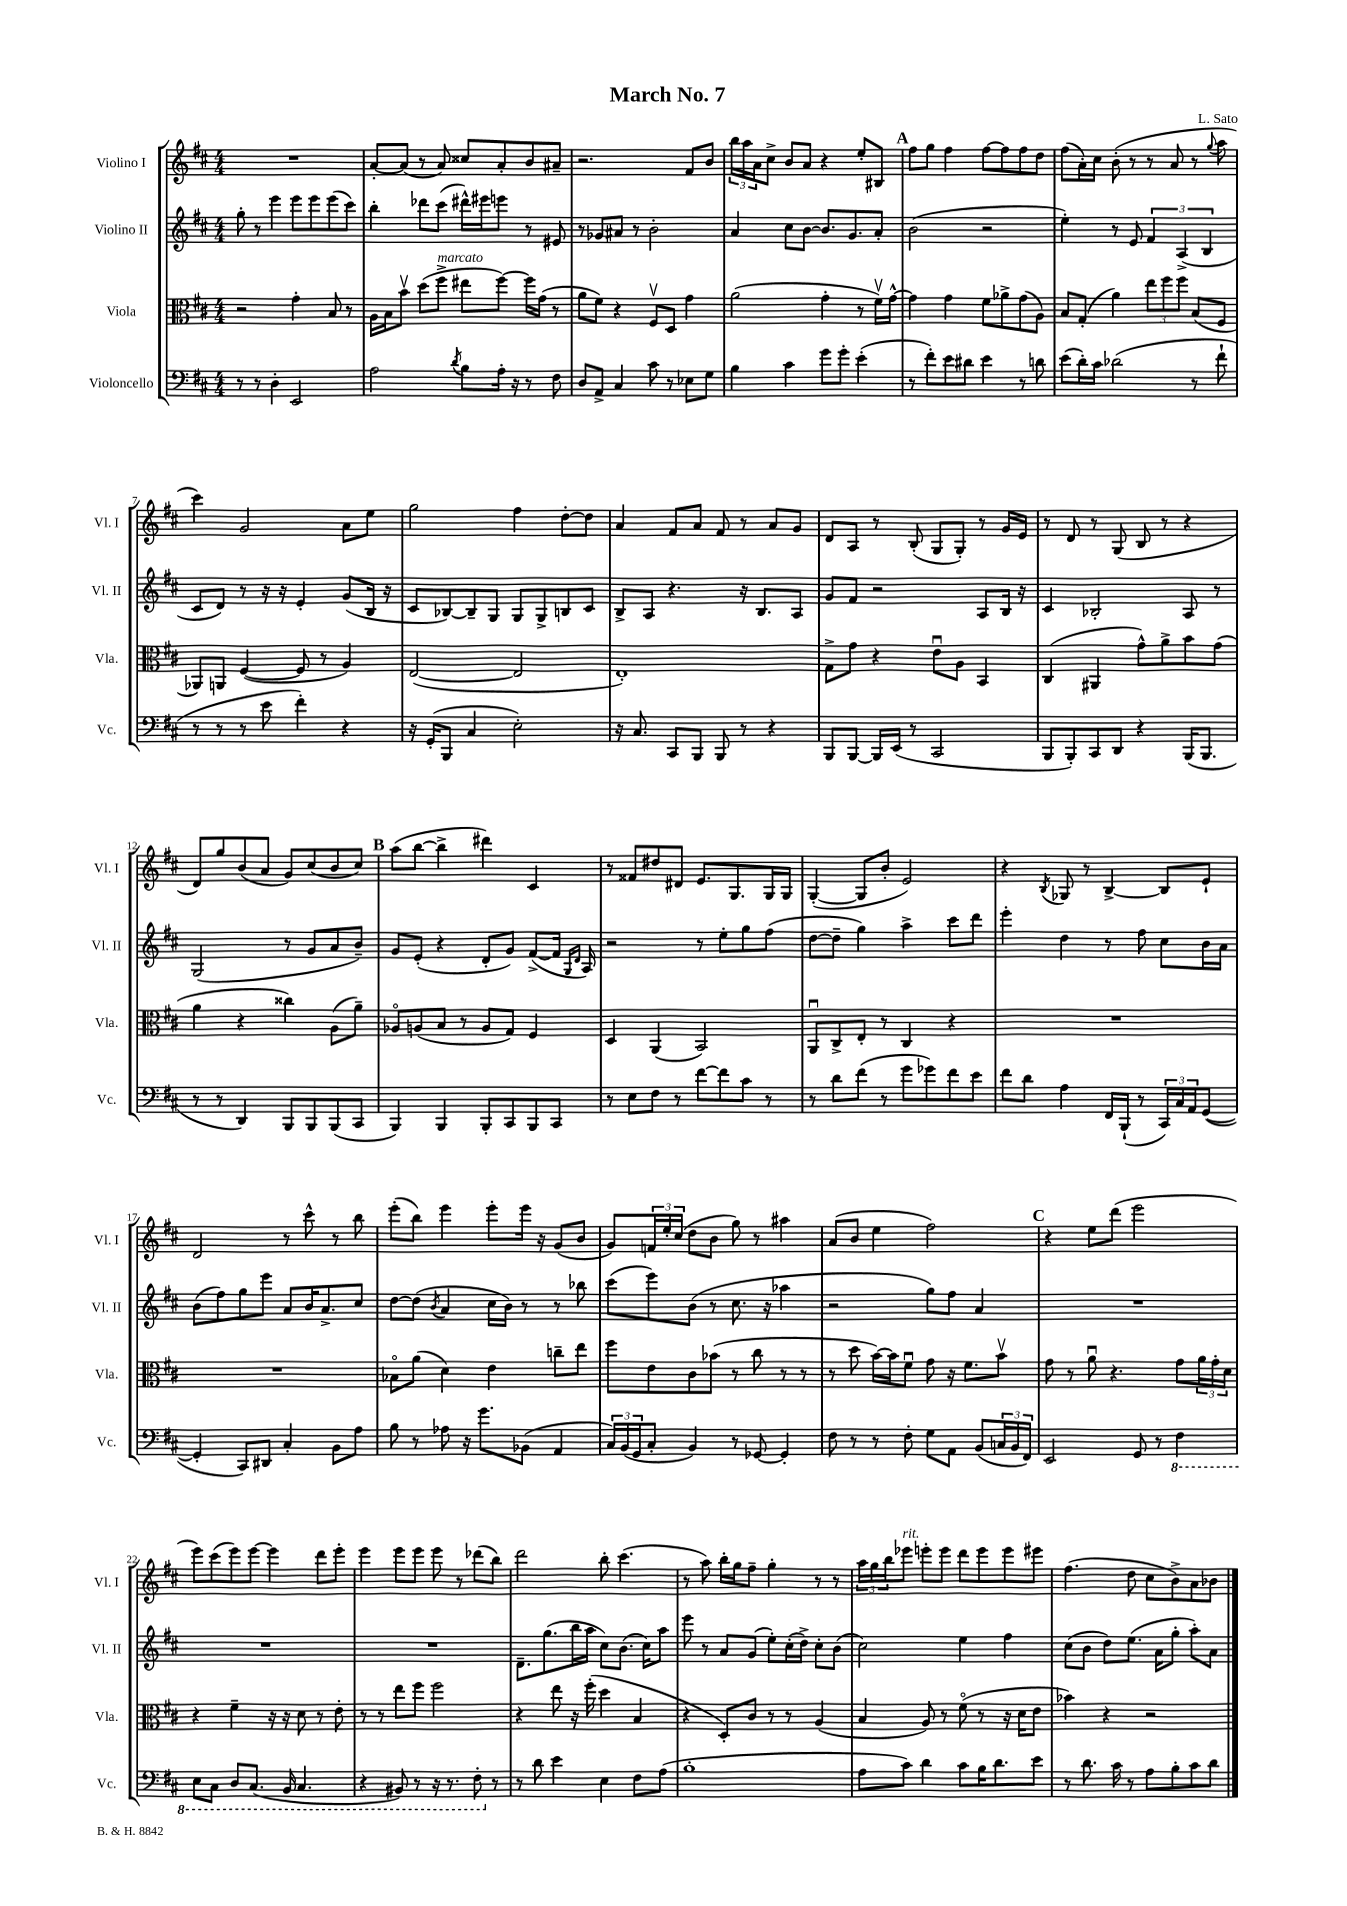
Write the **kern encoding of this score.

**kern	**kern	**kern	**kern
*staff4	*staff3	*staff2	*staff1
*clefF4	*clefC3	*clefG2	*clefG2
*k[f#c#]	*k[f#c#]	*k[f#c#]	*k[f#c#]
*M4/4	*M4/4	*M4/4	*M4/4
8r	2r	8gg'	1r
8r	.	8r	.
4D'	.	4eee	.
2EE	4g'	8eee	.
.	.	8eee	.
.	8B	(8eee	.
.	8r	8ccc#)	.
=	=	=	=
2A	16A	4bb'	[8a'
.	16B	.	.
.	8bv	.	(8a]
.	(8dd	8ddd-	8r
.	8ff#^	(8ccc#	8a)
8qd	.	.	.
8B	8ee#	16ddd#^^)	8cc##
.	.	16eee#	.
16A'	[8ff#)	8eee	8a'
16r	.	.	.
8r	16ff#]	8r	8b
.	(16g	.	.
8F#	8r	8e#	8a#~
=	=	=	=
8D	8a	8r	2.r
8AA^	8f#)	8g-	.
4C#	4r	8a#	.
.	.	8r	.
8c#	8F#v	2b'	.
8r	8D	.	.
8E-	4g	.	8f#
8G	.	.	8b
=	=	=	=
4B	(2a	4a	24bb
.	.	.	24aa
.	.	.	24a
.	.	.	8cc#^
4c#	.	8cc#	8b
.	.	[8b	8a
8g	4g'	8.b]	4r
8g'	.	.	.
.	.	8.g	.
(4e'	8r	.	8ee'
.	16f#v)	8a'	8B#
.	[16g^^	.	.
=	=	=	=
8r	4g]	(2b	8ff#
8f#')	.	.	8gg
8e	4g	.	4ff#
8d#	.	.	.
4e	8f#	2r	[8ff#
.	8a-^	.	8ff#]
8r	(8g	.	8ff#
8d	8A)	.	8dd
=	=	=	=
(8e	8B	4ee')	(8ff#
16d')	(8G'	.	16a')
16c#	.	.	16cc#
(2d-	4a)	8r	(8b'
.	.	8e	8r
.	12ee	6f#	8r
.	12ff#	.	.
.	.	.	8a
.	12ff#	(6A^	.
8r	(8B	.	8r
.	.	6B	.
.	.	.	8qqgg
8f#`	8F#	.	8aa
=	=	=	=
8r	8AA-)	8c#	4ccc#)
8r	8AA	8d)	.
8r	([4F#	8r	2g
8e	.	16r	.
.	.	16r	.
4f#')	8F#]	4e'	.
.	8r	.	.
4r	4A)	(8g	8a
.	.	16B	8ee
.	.	16r	.
=	=	=	=
16r	([2E	8c#	2gg
(16GG'	.	.	.
8BBB	.	[8B-)	.
4C#	.	8B-~]	.
.	.	8G	.
2E')	2E]	8G	4ff#
.	.	8G^	.
.	.	8B	[8dd'
.	.	8c#	8dd]
=	=	=	=
16r	1E')	8B^	4a
8.C#	.	.	.
.	.	8A	.
8CC#	.	4.r	8f#
8BBB	.	.	8a
8BBB	.	.	8f#
8r	.	16r	8r
.	.	8.B	.
4r	.	.	8a
.	.	8A	8g
=	=	=	=
8BBB	8G^	8g	8d
[8BBB	8g	8f#	8A
16BBB]	4r	2r	8r
(16EE	.	.	.
8r	.	.	(8B'
2CC#	8eu	.	8G
.	8A	.	8G')
.	4BB	8A	8r
.	.	16B	16g
.	.	16r	16e
=	=	=	=
8BBB	(4C#	4c#	8r
8BBB')	.	.	8d
8CC#	4AA#	2B-'	8r
8DD	.	.	(8G
4r	8g^^)	.	8B
.	8a^	.	8r
(16BBB	8b	8A	4r
8.BBB	.	.	.
.	(8g	8r	.
=	=	=	=
8r	4a	(2G	8d)
8r	.	.	8gg
4DD)	4r	.	(8b
.	.	.	8a
8BBB	4cc##)	8r	8g)
8BBB	.	8g	(8cc#
(8BBB	(8A	8a	8b
8CC#	8a~)	8b~)	8cc#)
=	=	=	=
4BBB)	8A-o	8g	(8aa
.	(8A	(8e'	[8bb
4BBB	8B	4r	4bb^]
.	8r	.	.
8BBB'	8A	8d'	4ddd#)
8CC#	8G)	8g)	.
8BBB	4F#	([8f#^	4c#
8CC#	.	16f#]	.
.	.	16qqG	.
.	.	16qqd	.
.	.	16A)	.
=	=	=	=
8r	4D	2r	8r
8E	.	.	8f##
8F#	(4AA	.	8dd#
8r	.	.	8d#
[8f#	2BB)	8r	8.e
8f#]	.	8ee'	.
.	.	.	8.G
8c#	.	8gg	.
8r	.	(8ff#	16G
.	.	.	16G
=	=	=	=
8r	8AAu	[8dd	([4G'
8d	8C#^	8dd~]	.
(8f#	8E'	4gg)	8G]
8r	8r	.	8b'
8g	4C#	4aa^	2e)
8g-)	.	.	.
8f#	4r	8ccc#	.
8e	.	8ddd	.
=	=	=	=
8f#	1r	4eee'	4r
8d	.	.	.
.	.	.	8qB
4A	.	4dd	8G-
.	.	.	8r
16FF#	.	8r	[4B^
(16BBB`	.	.	.
8r	.	8ff#	.
24CC#)	.	8cc#	8B]
24C#	.	.	.
24AA	.	.	.
([8GG	.	16b	8e`
.	.	16a	.
=	=	=	=
4GG']	1r	(8b	2d
.	.	8ff#)	.
8CC#)	.	8gg	.
8DD#	.	8eee	.
4C#'	.	8a	8r
.	.	16b	8ccc#^^
.	.	8.a^	.
8BB	.	.	8r
8A	.	8cc#	8bb
=	=	=	=
8B	8B-o	[8dd	(8eee'
8r	(8a	(8dd]	8bb)
.	.	8qb	.
8A-	4d)	4a	4eee
16r	.	.	.
8.g	.	.	.
.	4e	16cc#	8eee'
.	.	16b)	.
(8BB-	.	8r	16eee
.	.	.	16r
4AA	8cc~	8r	(8g
.	8ee	8bb-	8b
=	=	=	=
24C#)	8ff#	(8ccc#	8g)
(24BB	.	.	.
24GG	.	.	.
8C#'	8e	8eee)	24f
.	.	.	24ee'
.	.	.	(24cc#
4BB)	8c#	(8b	8dd
.	(8b-	8r	8b
8r	8r	8.cc#	8gg)
[8GG-	8cc#	.	8r
.	.	16r	.
4GG-']	8r	4aa-	4aa#
.	8r	.	.
=	=	=	=
8F#	8r	2r	(8a
8r	8dd	.	8b
8r	[16b)	.	4ee
.	16b]	.	.
8F#'	8f#u	.	.
8G	8g	8gg)	2ff#)
8AA	16r	8ff#	.
.	8.f#	.	.
(8BB	.	4a	.
24C	8bv	.	.
24BB	.	.	.
24FF#)	.	.	.
=	=	=	=
2EE	8g	1r	4r
.	8r	.	.
.	8au	.	8ee
.	4.r	.	(8ddd
8GG	.	.	2eee
8r	.	.	.
4FF#	8g	.	.
.	24a	.	.
.	24g'	.	.
.	24d	.	.
=	=	=	=
8EE	4r	1r	8eee)
8CC#	.	.	(8ccc#
8DD	4f#~	.	8eee)
(8.CC#	.	.	[8eee
.	16r	.	4eee]
16BBB	16r	.	.
4.CC#	8d	.	.
.	8r	.	8ddd
.	8e'	.	8eee'
=	=	=	=
4r	8r	1r	4eee
.	8r	.	.
8BBB#)	8ee	.	8eee
8r	8ff#	.	8eee
16r	2ff#	.	8eee
8.r	.	.	.
.	.	.	8r
8FF#'	.	.	(8ddd-
8r	.	.	8bb)
=	=	=	=
8r	4r	8.d~	2ddd
8d	.	.	.
.	.	(8.gg	.
4e	8ee	.	.
.	16r	16bb	.
.	(16ff#'	16aa	.
4E	4dd	8cc#)	8bb'
.	.	(8.b	(4.ccc#
8F#	4B	.	.
.	.	16cc#)	.
(8A	.	8aa	.
=	=	=	=
1B'	4r	8eee	8r
.	.	8r	8aa)
.	8D')	8a	16bb'
.	.	.	16gg
.	8c#	(8g	8ff#~
.	8r	8ee')	4gg'
.	8r	(16cc#'	.
.	.	16dd^)	.
.	(4A	8cc#'	8r
.	.	(8b	8r
=	=	=	=
8A	4B	2cc#)	24aa
.	.	.	24gg
.	.	.	24bb
8c#)	.	.	8eee-
4d	8A)	.	8eee'
.	8r	.	8eee
8c#	(8f#o	4ee	8ddd
16B	8r	.	8eee
8.d	.	.	.
.	16r	4ff#	8eee
.	16d	.	.
8e	8e	.	8eee#
=	=	=	=
8r	4b-)	(8cc#	(4.ff#
8.d	.	8b	.
.	4r	8dd)	.
16c#	.	.	.
8r	.	(8.ee	8dd
8A	2r	.	8cc#
.	.	16a	.
8B'	.	8gg'	8b^)
8c#	.	8aa')	8a
8d	.	8a	8b-
==	==	==	==
*-	*-	*-	*-
